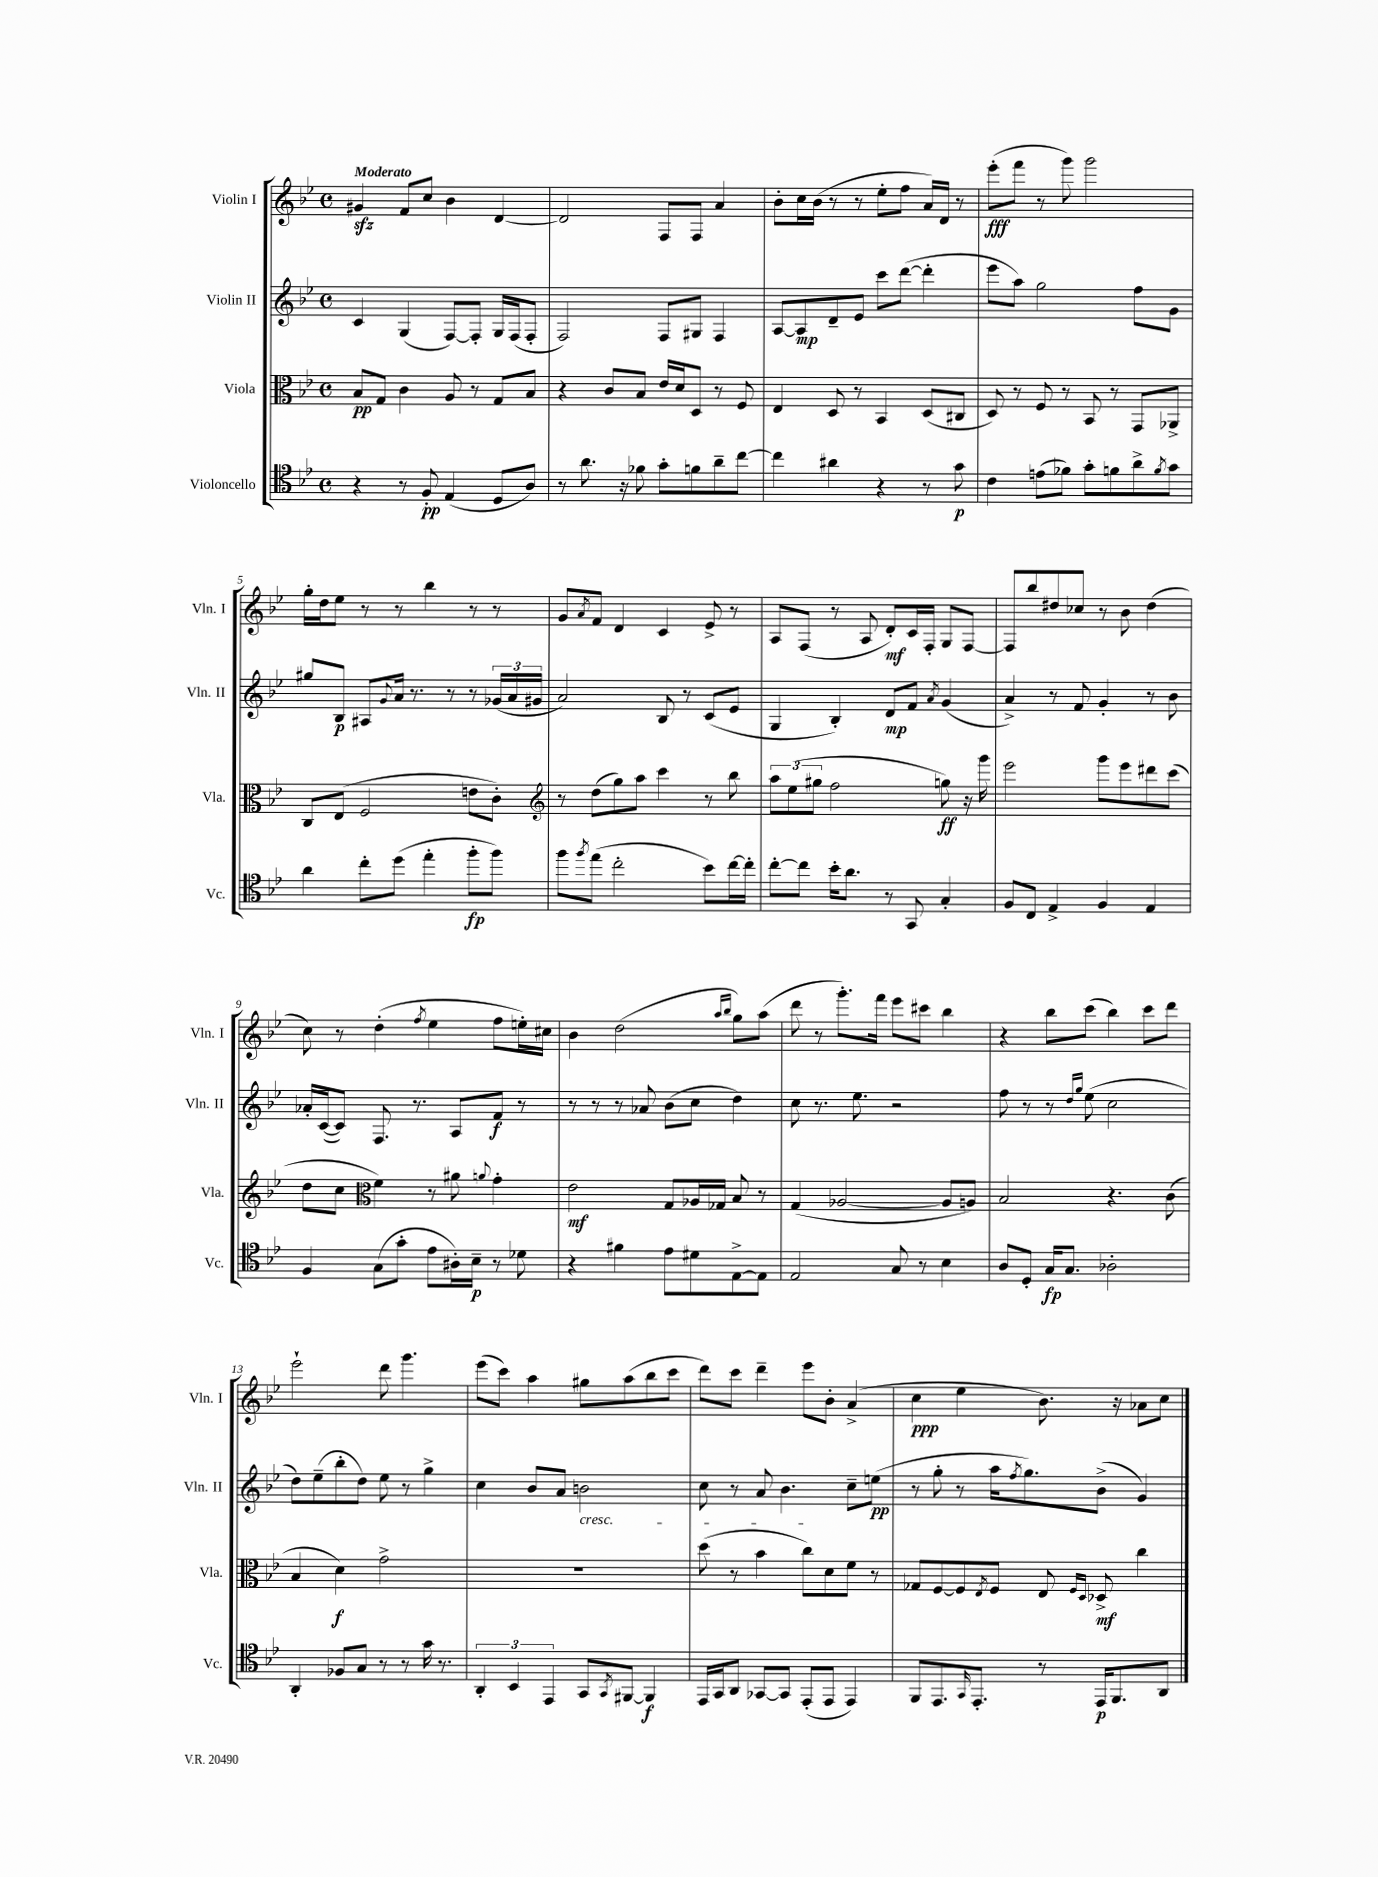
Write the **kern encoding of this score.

**kern	**kern	**kern	**kern
*staff4	*staff3	*staff2	*staff1
*clefC4	*clefC3	*clefG2	*clefG2
*k[b-e-]	*k[b-e-]	*k[b-e-]	*k[b-e-]
*M4/4	*M4/4	*M4/4	*M4/4
*met(c)	*met(c)	*met(c)	*met(c)
4r	8B-	4c	4g#
.	8G	.	.
8r	4c	(4G	8f
8F'	.	.	8cc
(4E-	8A	[8F)	4b-
.	8r	8F']	.
8D	8G	16G	[4d
.	.	(16F	.
8A)	8B-	8F'	.
=	=	=	=
8r	4r	2F)	2d]
8.a	.	.	.
.	8c	.	.
16r	.	.	.
8f-	8B-	.	.
8g'	16e-	8F	8F
.	16d	.	.
8f	8D	8G#	8F
8a~	8r	4F	4a
[8cc	8F	.	.
=	=	=	=
4cc]	4E-	[8A	8b-'
.	.	8A]	16cc
.	.	.	(16b-
4a#	8D	8d~	8r
.	8r	8e-	8r
4r	4BB-	8ccc	8ee-'
.	.	([8ddd	8ff
8r	(8D	4ddd']	16a)
.	.	.	16d
8g	8C#	.	8r
=	=	=	=
4c	8D)	8eee-	(8eee-'
.	8r	8aa)	8fff
(8e	8F	2gg	8r
8f-)	8r	.	8ggg)
8g'	8BB-	.	2ggg
8f	8r	.	.
8a^	8GG	8ff	.
8qf	.	.	.
8g	8AA-^	8g	.
=	=	=	=
4a	8C	8gg#	16gg'
.	.	.	16dd
.	(8E-	8B-	8ee-
8cc'	2F	8A#	8r
.	.	8qqg	.
(8dd	.	16a	8r
.	.	8.r	.
4ee-'	.	.	4bb-
.	.	8r	.
8ff'	8e	8r	8r
8ff)	8c')	(24g-	8r
.	.	24a	.
.	.	24g#	.
=	=	=	=
*	*clefG2	*	*
8ff	8r	2a)	8g
8qff	.	.	8qa
(8ee-	(8dd	.	8f
2cc'	8gg)	.	4d
.	8aa	.	.
.	4ccc	8B-	4c
.	.	8r	.
8b-)	8r	(8c	8e-^
[16cc	8bb-	8e-	8r
16cc']	.	.	.
=	=	=	=
[8cc'	12aa	4G	8A
.	(12ee-	.	.
8cc]	.	.	(8F
.	12gg#	.	.
16b-'	2ff	4B-')	8r
8.a	.	.	.
.	.	.	8A
8r	.	8d	8d')
8GG	.	8f	16c
.	.	.	16F'
.	.	8qa	.
4G'	8gg)	(4g	8G
.	16r	.	[8F
.	16ggg	.	.
=	=	=	=
8F	2eee-	4a^)	8F]
8C	.	.	8bb-
4E-^	.	8r	8dd#
.	.	8f	8cc-
4F	8ggg	4g'	8r
.	8eee-	.	8b-
4E-	8ddd#	8r	(4dd#
.	(8ccc	8b-	.
=	=	=	=
4F	8dd	16a-'	8cc)
.	.	([16c	.
.	8cc	8c])	8r
*	*clefC3	*	*
(8G	4f)	8.F	(4dd'
8g'	.	.	.
.	.	8.r	.
.	.	.	8qff
8e-	8r	.	4ee-
16A#')	8a#	8A	.
16B-~	.	.	.
.	8qqa	.	.
8r	4g'	8f	8ff
8d-	.	8r	16ee')
.	.	.	16cc#
=	=	=	=
4r	2e-	8r	4b-
.	.	8r	.
4f#	.	8r	(2dd
.	.	8a-	.
8e-	8G	(8b-	.
8d#	16A-	8cc	.
.	16G-	.	.
.	.	.	16qqaa
.	.	.	16qqbb-
[8E-^	8B-	4dd)	8gg)
8E-]	8r	.	(8aa
=	=	=	=
2E-	(4G	8cc	8ddd
.	.	8.r	8r
.	[2A-	.	8.ggg')
.	.	8.ee-	.
.	.	.	16fff
8G	.	2r	8eee-
8r	.	.	8ccc#
4B-	8A-]	.	4bb-
.	8A)	.	.
=	=	=	=
8A	2B-	8ff	4r
8D'	.	8r	.
16G	.	8r	8bb-
8.G	.	.	.
.	.	16qqdd	.
.	.	16qqgg	.
.	.	(8ee-	(8ccc
2A-'	4.r	2cc	4bb-)
.	.	.	8ccc
.	(8c	.	8ddd
=	=	=	=
4AA'	4B-	8dd)	2eee-`
.	.	(8ee-~	.
8F-	4d)	8bb-'	.
8G	.	8dd)	.
8r	2g^	8ee-	8ddd
8r	.	8r	4.ggg
16g	.	4gg^	.
8.r	.	.	.
=	=	=	=
6AA'	1r	4cc	(8eee-
.	.	.	8ccc)
6BB-	.	.	.
.	.	8b-	4aa
6EE-	.	.	.
.	.	8a	.
8GG	.	2b	8gg#
8qGG	.	.	.
[8FF#	.	.	(8aa
4FF#]	.	.	8bb-
.	.	.	8ccc
=	=	=	=
16EE-	(8dd	8cc	8ddd)
16GG	.	.	.
8AA	8r	8r	8ccc
[8GG-	4b-	8a	4ddd~
8GG-]	.	4.b-	.
(8EE-'	8cc)	.	8eee-
8EE-	8d	.	8b-'
4EE-)	8f	8cc~	(4a^
.	8r	(8ee	.
=	=	=	=
8FF	8G-	8r	4cc
8.EE-	[8F	8gg'	.
.	8F]	8r	4ee-
16qqGG	.	.	.
8.EE-'	.	.	.
.	8qE-	.	.
.	8F	16aa	.
.	.	8qff	.
.	.	8.gg)	.
8r	8E-	.	8.b-)
.	16qqF	.	.
.	16qqD	.	.
16EE-	8D-^	(8b-^	.
8.FF	.	.	16r
.	4cc	4g)	8a-
8AA	.	.	8cc
==	==	==	==
*-	*-	*-	*-
